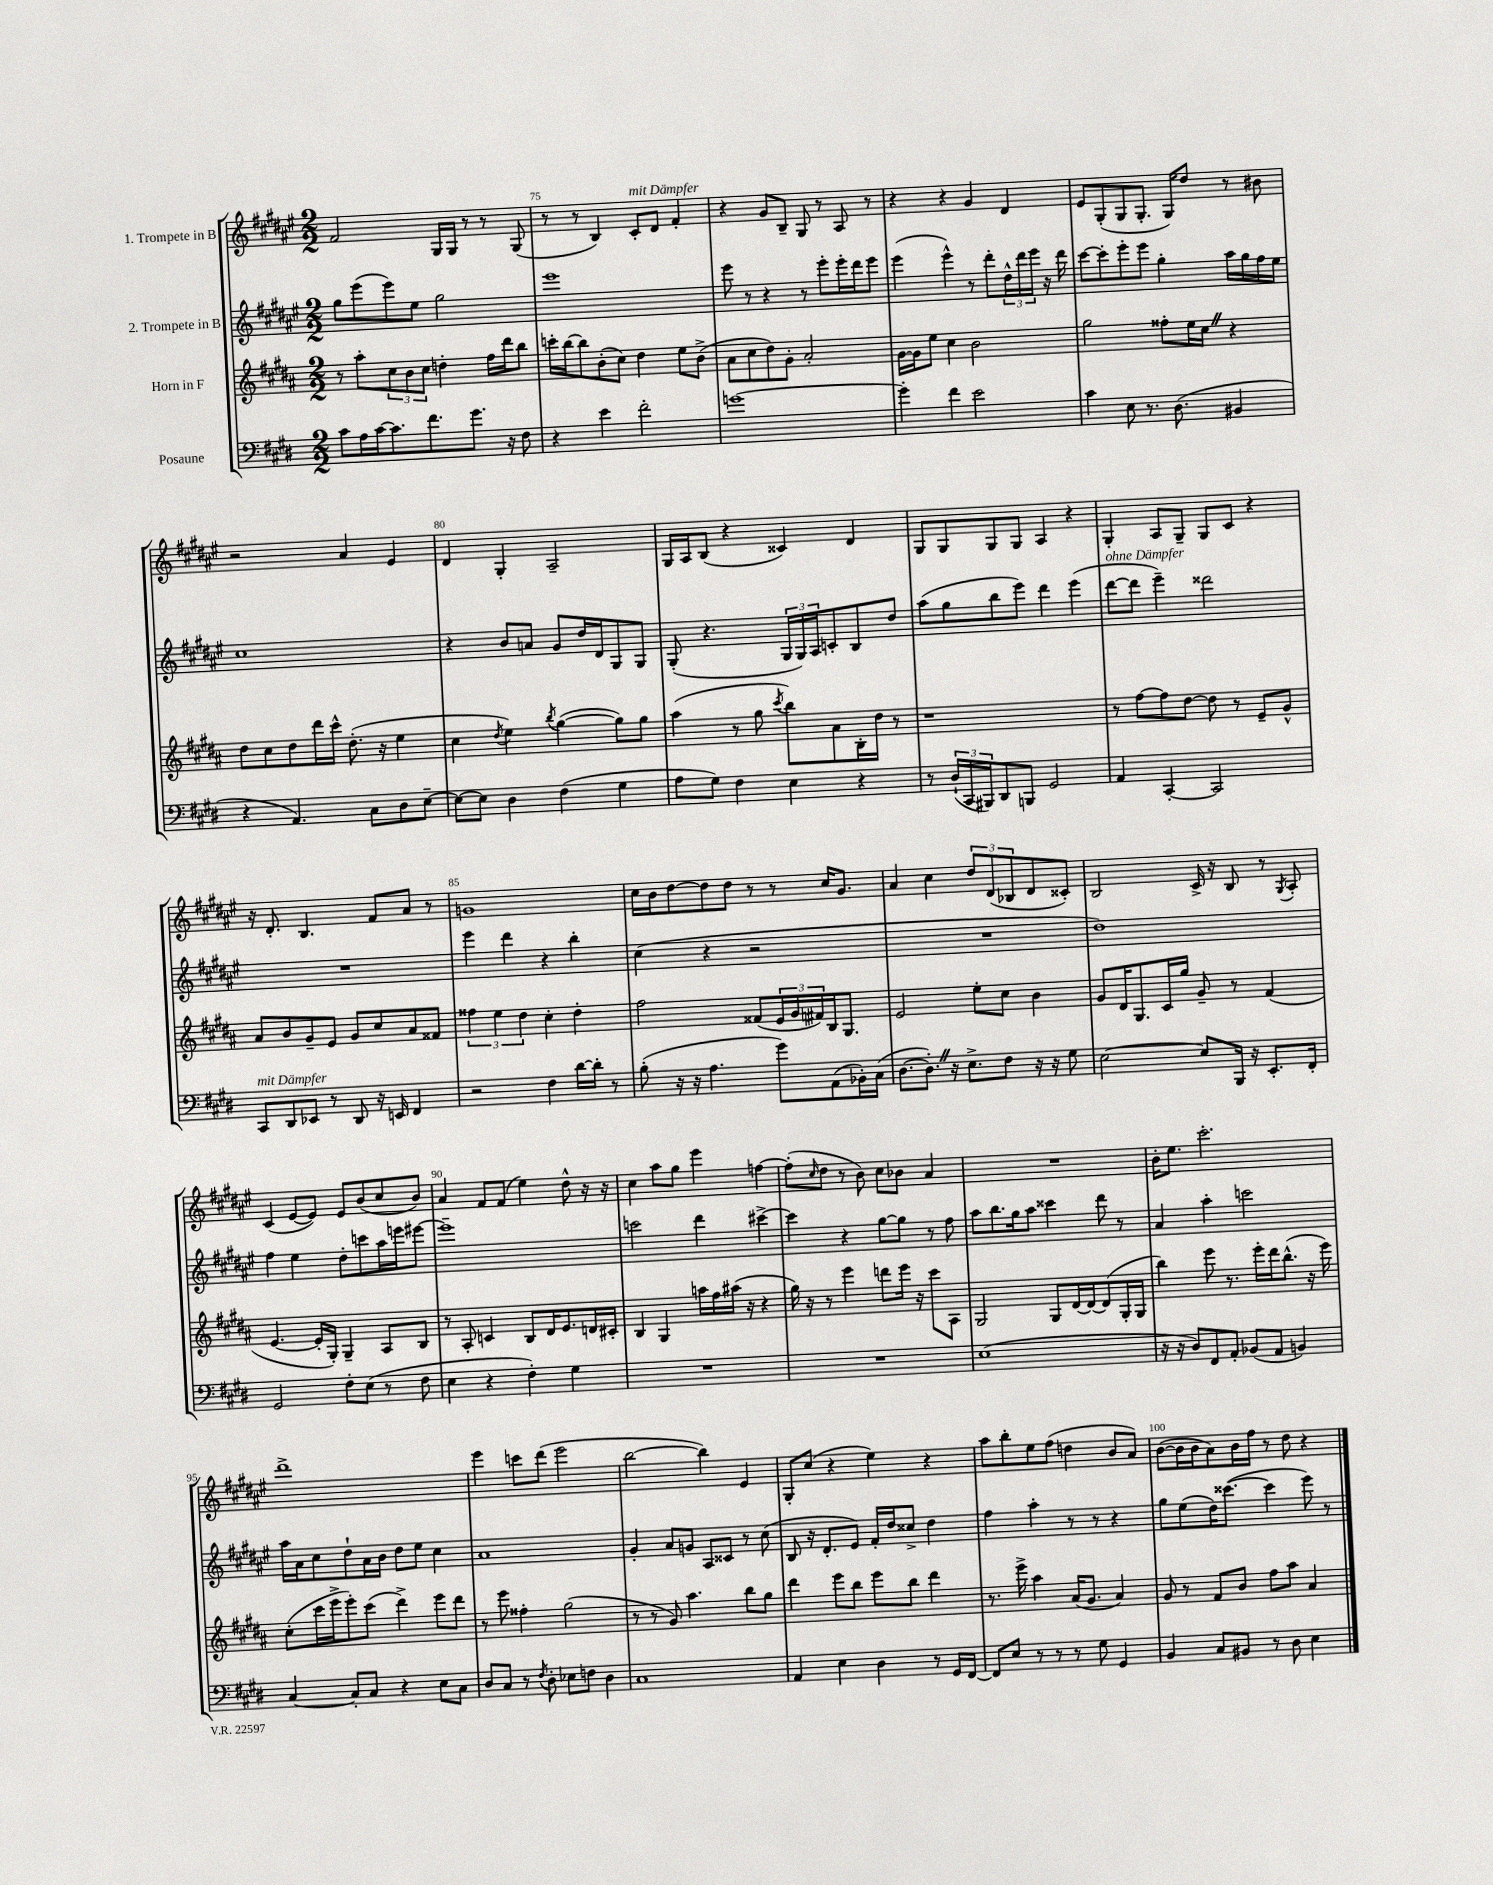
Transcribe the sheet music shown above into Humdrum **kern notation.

**kern	**kern	**kern	**kern
*part4	*part3	*part2	*part1
*staff4	*staff3	*staff2	*staff1
*I"Posaune	*I"Horn in F	*I"2. Trompete in B	*I"1. Trompete in B
*clefF4	*clefG2	*clefG2	*clefG2
*k[f#c#g#d#]	*k[f#c#g#d#a#]	*k[f#c#g#d#a#e#]	*k[f#c#g#d#a#e#]
*M2/2	*M2/2	*M2/2	*M2/2
=74	=74	=74	=74
8c#\L	8r	8gg#\L	2f#/
16A\L	8aa#'\L	(8eee#\	.
[16c#\J	.	.	.
8.c#\]	12cc#\	8eee#\)	.
.	12b\	.	.
.	.	8ee#\J	.
.	12cc#\J	.	.
8.f#\	.	.	.
.	4ddn'\	2gg#\	16G#/LL
.	.	.	16G#/JJ
8.g#\J	.	.	8r
.	16ff#\LL	.	8r
16r	16ddd#\J	.	.
8F#\	8bb\J	.	(8G#/
=75	=75	=75	=75
4r	16cccn'\LL	1eee#	8r
.	[16bb\J	.	.
.	8bb\]	.	8r
4e\	(8b'\	.	4B/)
.	8cc#\J)	.	.
!	!	!	!LO:TX:a:i:t=mit Dämpfer
2f#'\	4dd#\	.	8c#'/L
.	.	.	8d#/J
.	8ee\L	.	4f#'/
.	(8b^\J	.	.
=76	=76	=76	=76
[1gn	8a#\L	8eee#\	4r
.	8cc#\	8r	.
.	8dd#\)	4r	8g#/L
.	8g#'\J	.	8B~/J
.	2a#'/	8r	8G#/
.	.	8eee#'\L	8r
.	.	16eee#'\L	8A#/
.	.	16ddd#\J	.
.	.	8eee#\J	8r
=77	=77	=77	=77
4g'\]	[16g#\LL	(4eee#\	4r
.	16g#\J]	.	.
.	8ee\J	.	.
4f#\	4cc#\	4eee#^^\)	4r
2e\	2b\	8r	4g#/
.	.	8ddd#'\L	.
.	.	24dd#^^\L	4d#/
.	.	24ddd#\	.
.	.	24eee#\JJ	.
.	.	16r	.
.	.	16ddd#\	.
=78	=78	=78	=78
4c#\	2gg#\	[8ccc#\L	8e#/L
.	.	8ccc#'\]	(8G#'/
8E\	.	8eee#'\	8G#/
8.r	.	8eee#\J	8.G#'/J
.	8ff##X'\L	4gg#'\	.
(8.D#\	.	.	16G#/KL)
.	16ee\L	.	8dd#/J
.	16cc#Z\JJ	.	.
4BB#X/	4r	16aa#\LL	8r
.	.	16gg#\	.
.	.	16ff#\	8b#X\
.	.	16ee#\JJ	.
!!LO:LB:g=z
=79	=79	=79	=79
4r	8dd#\L	1cc#	2r
.	8cc#\	.	.
4.AA/)	8dd#\	.	.
.	16ddd#\L	.	.
.	16ccc#^^\JJ	.	.
.	(8.dd#'\	.	4a#/
8C#\L	.	.	.
.	16r	.	.
8D#\	4ee\	.	4e#/
[8E~\J	.	.	.
=80	=80	=80	=80
8E\L_	4cc#\	4r	4d#/
8E\J]	.	.	.
.	8qdd#/	.	.
4D#\	4ee\)	8b/L	4G#'/
.	.	8an/J	.
.	8qbb/	.	.
(4F#\	([4gg#\	8g#/L	2A#~/
.	.	16dd#/L	.
.	.	16d#/J	.
4G#\	8gg#\L])	8G#/	.
.	8gg#\J	8G#/J	.
=81	=81	=81	=81
8A\L	(4aa#\	(8G#'/	16G#/LL
.	.	.	16A#/J
8G#\J)	.	4.r	(8B/J
4F#\	8r	.	4r
.	8gg#\	.	.
.	8qccc#/	.	.
4E\	8bb\L)	24G#/LL	4c##X/)
.	.	24G#/)	.
.	.	24A#/J	.
.	8a#\	8cn'/	.
4r	16B'\L	8B/	4d#/
.	16dd#\JJ	.	.
.	8r	8dd#/J	.
=82	=82	=82	=82
8r	1r	(8aa#\L	8G#/L
(24D#`/LL	.	8gg#\	8G#/
24CC#/	.	.	.
24BBB#X/J)	.	.	.
8DD#/	.	8bb\	8G#/
8BBBn/J	.	8eee#\J)	8G#/J
2GG#/	.	4ddd#\	4A#/
.	.	(4eee#\	4r
=83	=83	=83	=83
!	!	!LO:TX:a:i:t=ohne Dämpfer	!
4AA/	8r	[8ddd#\L	4G#'/
.	[8ff#\L	8ddd#\J]	.
[4CC#'/	8ff#\]	4eee#~\)	8A#/L
.	[8dd#\J	.	8G#~/J
2CC#/]	8dd#\]	2ddd##X\	8G#/L
.	8r	.	8c#/J
.	8e~/L	.	4r
.	8g#^^/J	.	.
!!LO:LB:g=z
=84	=84	=84	=84
!LO:TX:a:i:t=mit Dämpfer	!	!	!
8CC#/L	8a#/L	1r	16r
.	.	.	8.d#'/
8DD#/	8b/	.	.
8EE-X/J	8g#~/	.	4.B/
8r	8e/J	.	.
8DD#/	8g#/L	.	.
16r	8cc#/	.	8f#/L
16EEn/	.	.	.
4FF#/	8a#/	.	8a#/J
.	8f##X/J	.	8r
=85	=85	=85	=85
2r	6ff##X\	4eee#\	1gn
.	6ee\	.	.
.	.	4ddd#\	.
.	6dd#\	.	.
4F#\	4cc#'\	4r	.
[16d#\LL	4dd#'\	4bb'\	.
16d#'\JJ]	.	.	.
8r	.	.	.
=86	=86	=86	=86
(8B'\	2ff#\	(4cc#\	16cc#\LL
.	.	.	16b\J
16r	.	.	[8dd#\
16r	.	.	.
4.A\	.	4r	8dd#\]
.	.	.	8dd#\J
.	(8f##X/L	2r	8r
8g#\L)	24e/L	.	8r
.	24g#/	.	.
.	24f#X/)	.	.
(8AA\	16B/J	.	16cc#/KL
.	8.G#/J	.	8.g#/J
16BB-X'\L)	.	.	.
(16C#\JJ	.	.	.
=87	=87	=87	=87
[8.D#\L	2e/	1r	4a#/
8.D#'Z\J])	.	.	.
.	.	.	4cc#\
16r	.	.	.
8.E^\L	.	.	.
.	8ee'\L	.	12dd#/L
.	.	.	(12d#/
8F#\J	8cc#\J	.	.
.	.	.	12B-X/
16r	4b\	.	8d#/
16r	.	.	.
8G#\	.	.	8c##X'/J)
=88	=88	=88	=88
[2E\	8g#/L	1dd#)	2B/
.	16d#/K	.	.
.	8.G#/	.	.
.	16c#/L	.	.
.	16gg#/JJ	.	.
8E/L]	8g#~/	.	16c#^/
.	.	.	16r
16BBB/Jk	8r	.	8B/
16r	.	.	.
8.EE'/L	(4f#/	.	8r
.	.	.	8qG#/
.	.	.	8A#'/
16FF#'/Jk	.	.	.
!!LO:LB:g=z
=89	=89	=89	=89
2GG#/	[4.e/	4ff#\	(4c#/
.	.	4ee#\	[8e#/L
.	16e'/LL]	.	8e#/J])
.	16G#'/JJ)	.	.
8F#'\L	4G#~/	8dd#'\L	8e#/L
(8E\J	.	8cccn\	(8b/
8r	8A#/L	16aa#\L	8cc#/
.	.	16eeen\J	.
8F#\	8B/J	[8eee#X\J	8b/J)
=90	=90	=90	=90
4E\	8r	1eee#~]	4a#/
.	8A#'/	.	.
4r	4cn/	.	8f#/L
.	.	.	(8f#/J
4F#'\)	8B/L	.	4ee#\)
.	16d#/K	.	.
.	8.e/	.	.
4G#\	.	.	8dd#^^\
.	16dn/L	.	16r
.	16c#X'/JJ	.	16r
=91	=91	=91	=91
1r	4B/	2cccn\	4cc#\
.	4G#/	.	8aa#\L
.	.	.	8gg#\J
.	16aan\LL	4ddd#\	4eee#\
.	16ff#\	.	.
.	(16aa#X\JJ	.	.
.	16r	.	.
.	4r	[4ccc#X^\	[4ffn\
=92	=92	=92	=92
1r	16gg#\)	4ccc#\]	(8ff'\L]
.	16r	.	.
.	.	.	16qqcc#/
.	8r	.	8dd#\J
.	4eee\	4r	8r
.	.	.	8b\)
.	8dddn\L	[8gg#\L	8cc#\L
.	16eee\Jk	8gg#\J]	8b-X\J
.	16r	.	.
.	8ccc#\L	8r	4a#/
.	8A#\J	8ff#\	.
=93	=93	=93	=93
(1E	2G#/	8aa#\L	1r
.	.	8.bb\	.
.	.	16gg#\k	.
.	.	8aa#\J	.
.	8G#/L	4ccc##X\	.
.	[16d#/L	.	.
.	16d#/J_	.	.
.	(8d#/]	8ddd#\	.
.	16G#'/L	8r	.
.	16G#/JJ	.	.
=94	=94	=94	=94
16r	4bb\)	4a#/	16b'\KL
16r	.	.	8.ee#\J
8D#/L)	.	.	.
8FF#/	8eee\	4aa#'\	2.ccc#'\
8AA'/J	8.r	.	.
(8BB-X/L	.	2cccn\	.
.	16eee'\LL	.	.
8AA/J	16ddd#\J	.	.
.	(8.bb^^\J	.	.
4BBn/)	.	.	.
.	16r	.	.
.	16eee\)	.	.
!!LO:LB:g=z
=95	=95	=95	=95
[4C#/	(8cc#'\L	16aa#\LL	1ddd#^
.	.	16a#\J	.
.	16ccc#\L	8cc#\	.
.	16eee^\J	.	.
8C#'/L]	8eee'\)	8dd#`\	.
8C#/J	(8ccc#\J	16a#\L	.
.	.	16b\JJ	.
4r	4ddd#^\)	8dd#\L	.
.	.	8ee#\J	.
8E\L	8eee\L	4cc#\	.
8C#\J	8ddd#\J	.	.
=96	=96	=96	=96
8D#/L	8r	1a#	4eee#\
8C#/J	8eee\	.	.
8r	4ff##X'\	.	8cccn\L
8qF#/	.	.	.
8D#'\	.	.	(8ddd#\J
8E-X\L	(2gg#\	.	2eee#\
8Fn\J	.	.	.
4D#\	.	.	.
=97	=97	=97	=97
1C#	8r	4g#'/	[2bb\
.	8r	.	.
.	8g#/)	8a#/L	.
.	4.aa#\	8gn/J	.
.	.	8A#/L	4bb\])
.	.	8c##X/J	.
.	8bb\L	8r	4e#/
.	8gg#\J	(8cc#\	.
=98	=98	=98	=98
4AA/	4ddd#\	8B/	8G#'/L
.	.	16r	(8cc#/J
.	.	8.d#'/L	.
4E\	8eee\L	.	4r
.	8bb\J	8e#/J)	.
4D#\	8eee\L	16f#'/LL	4ee#\)
.	.	16dd#/J	.
.	8bb\J	8cc##X^/J	.
8r	4ddd#\	4dd#\	4r
16GG#/LL	.	.	.
[16FF#/JJ	.	.	.
=99	=99	=99	=99
8FF#/L]	8.r	4ff#\	8aa#\L
8E/J	.	.	8bb'\
.	16eee^\	.	.
8r	4aa#\	4aa#'\	8ee#\
8r	.	.	(8ff#\J
8r	(16a#/KL	8r	4ddn\
.	8.g#/J	.	.
8G#\	.	8r	.
4GG#/	4a#/)	4r	8b/L
.	.	.	8a#/J)
=100	=100	=100	=100
4BB/	8g#/	8gg#\L	([8b\L
.	8r	(8ee#\	16b\L]
.	.	.	16b\J
8C#/L	8f#/L	16dd#\K)	8a#\)
.	.	([8.ccc##X\J	.
8BB#X/J	8b/J	.	16b\L
.	.	.	16ff#\JJ
8r	8ff#\L	4ccc##\]	8r
8D#\	8aa#\J	.	8dd#\
4E\	4a#/	8eee#\)	4r
.	.	8r	.
==	==	==	==
*-	*-	*-	*-
